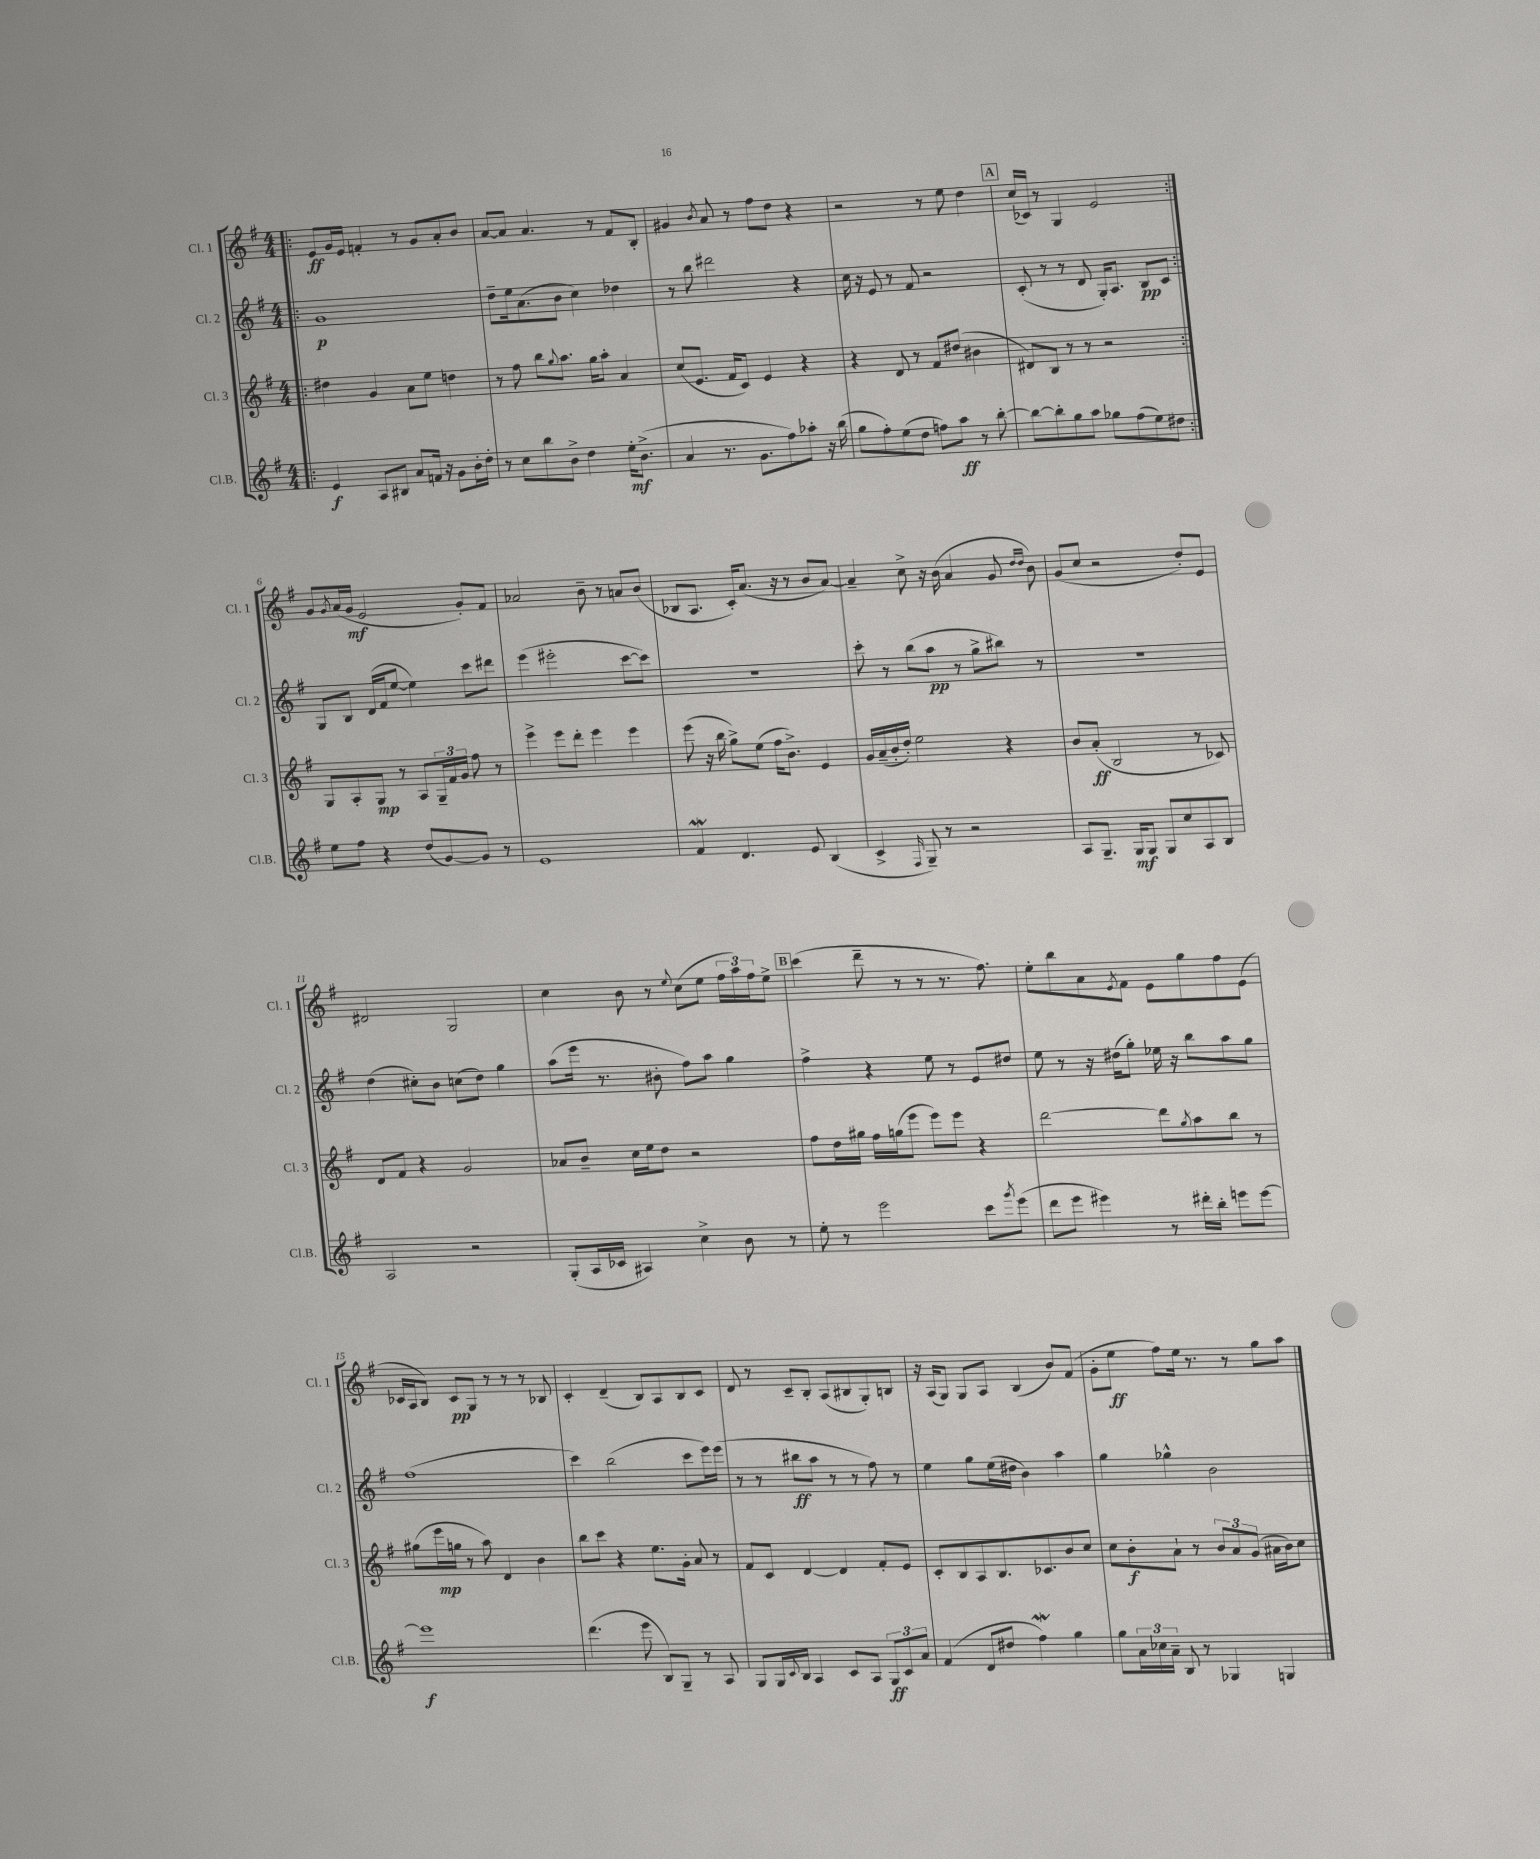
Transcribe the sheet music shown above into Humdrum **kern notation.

**kern	**kern	**kern	**kern
*staff4	*staff3	*staff2	*staff1
*clefG2	*clefG2	*clefG2	*clefG2
*k[f#]	*k[f#]	*k[f#]	*k[f#]
*M4/4	*M4/4	*M4/4	*M4/4
=!|:	=!|:	=!|:	=!|:
4e	4dd#	1g	8e
.	.	.	16g
.	.	.	16e
8A	4g	.	4f'
8B#	.	.	.
8a	8a	.	8r
16f	8ee	.	8g
16r	.	.	.
8g	4dd	.	8a'
16b'	.	.	8b
16dd'	.	.	.
=	=	=	=
8r	8r	8dd~	[8a
8cc	8ff#	16ee	8a]
.	.	(8.a	.
8bb	8bb	.	4.a
.	8qqgg	.	.
8b^	8.aa	8b	.
4dd	.	4cc)	.
.	16gg	.	.
.	8aa'	.	8r
16ee'	4a	4dd-	8f#
(8.b^	.	.	.
.	.	.	8B'
=	=	=	=
4a	(8cc	8r	4g#
.	8.e	8bb	.
.	.	.	8qb
8.r	.	2ddd#	8a
.	16f#	.	.
.	8c)	.	8r
8.g	.	.	.
.	4e	.	8ff#
8ff#)	.	.	8dd
8aa-'	4r	4r	4r
16r	.	.	.
(16bb	.	.	.
=	=	=	=
8gg	4r	16cc	2r
.	.	16r	.
8ff#')	.	8e	.
(8ee	8d	8r	.
8dd	8r	8f#	.
8ff)	8f#	2r	8r
8aa	(8dd#	.	8ee
8r	4b#	.	4dd
[8bb'	.	.	.
=	=	=	=
8bb_	8d#)	(8c'	(16cc
.	.	.	16c-)
8bb']	8B	8r	8r
8gg	8r	8r	4G
8aa	8r	8d	.
8gg-	2r	16G')	2e
.	.	8.A	.
(8ff#	.	.	.
8ee)	.	8B	.
8dd#	.	8c	.
=:|!	=:|!	=:|!	=:|!
8ee	8G	8G	8g
.	.	.	8qg
8ff#	8A'	8B	(16a
.	.	.	16g
4r	8G	(16d	2e
.	.	16f#	.
.	8r	[8ee	.
(8dd	8A	4ee])	.
[8g)	24G~	.	.
.	24f#	.	.
.	24g	.	.
8g]	8ff#	8ccc	8g')
8r	8r	8ddd#	8f#
=	=	=	=
1e	4eee^	(4eee	2a-
.	8eee	2eee#'	.
.	8ddd'	.	.
.	4eee	.	8b~
.	.	.	8r
.	4eee	[8ccc	8a
.	.	8ccc])	(8b
=	=	=	=
4f#	(8eee	1r	8B-
.	16r	.	8.A
.	16bb	.	.
4.d	8gg^)	.	.
.	.	.	16c')
.	(8ee	.	(8.a
.	16ff#	.	.
.	8.b^)	.	16r
8e	.	.	8r
(4B	4e	.	8b
.	.	.	[8a)
=	=	=	=
4c^	16g	8ccc'	4a~]
.	(16a~	.	.
.	16b'	8r	.
.	16dd')	.	.
16qqF#	.	.	.
8G~)	2ee	(8bb	8cc^
8r	.	8aa	16r
.	.	.	(16b
2r	.	8r	4a
.	.	8gg^	.
.	4r	8bb#)	8g
.	.	.	16qqdd
.	.	.	16qqdd
.	.	8r	8b)
=	=	=	=
8A	8b	1r	(8g
8.G~	(8a'	.	8cc
.	2B	.	2r
16G	.	.	.
8G	.	.	.
8G	.	.	.
8cc	.	.	.
8A	8r	.	8dd')
8B	8c-)	.	8e
=	=	=	=
2A	8d	(4dd	2d#
.	8f#	.	.
.	4r	8cc#')	.
.	.	8b	.
2r	2g	(8cc	2G
.	.	8dd)	.
.	.	4gg	.
=	=	=	=
(8G'	8a-	(8aa	4cc
16A	8b~	16eee	.
16c-	.	8.r	.
4A#)	16cc	.	8b
.	16ee	.	.
.	8dd	8b#'	8r
.	.	.	8qqee
4cc^	2r	8ff#)	(8cc
.	.	8aa	8ee
8b	.	4gg	24ff#
.	.	.	24aa)
.	.	.	24ff#
8r	.	.	8ee^
=	=	=	=
8ee'	8ff#	4ff#^	(4ccc
8r	16dd	.	.
.	16gg#	.	.
2eee	16ff#	4r	8ddd~
.	(16gg	.	.
.	8eee	.	8r
.	8eee)	8ee	8r
.	8eee	8r	8.r
8ccc	4r	8e	.
.	.	.	8.ff#)
8qggg	.	.	.
(8eee	.	8dd#	.
=	=	=	=
8ddd	[2ddd	8ee	8ee'
8eee	.	8r	8bb
4eee#)	.	16r	8a
.	.	(16dd#	.
.	.	.	8qe
.	.	8gg')	8f#
8r	8ddd]	16ee-	8e
.	.	16r	.
.	8qgg	.	.
16ddd#'	8aa	8bb	8gg
16bb'	.	.	.
8eee	8bb	8aa	8ff#
[8eee	8r	8gg	(8e
=	=	=	=
1eee]	(8gg#	(1ff#	16c-
.	.	.	16A
.	16eee	.	8B)
.	16gg	.	.
.	8r	.	8c-
.	8aa)	.	8G
.	4d	.	8r
.	.	.	8r
.	4b	.	8r
.	.	.	8B-
=	=	=	=
(4.ddd	8bb	4ccc)	4c'
.	8ccc	.	.
.	4r	(2bb	(4d~
8eee	.	.	.
8B)	8.ee	.	8B)
8G~	.	.	8A
.	16g'	.	.
8r	8a	8ccc	8B
8A	8r	16eee)	8c
.	.	(16eee	.
=	=	=	=
8G	8f#	8r	8d
16G	8c	8r	8r
8qqc	.	.	.
16B	.	.	.
4A	[4d	8bb#	8c~
.	.	8aa	8B'
8c	4d]	8r	(8A
8A	.	8r	8B#
12G	8f#'	8ff#)	8G')
12c	.	.	.
.	8e	8r	8B
12a	.	.	.
=	=	=	=
(4f#	8c'	4ee	16r
.	.	.	(16A
.	8B	.	8G)
8d	8A	8gg	8G
8dd#	8.B	(16ee	8A
.	.	16dd#	.
4ff#)	.	4b)	(4B
.	8.c-	.	.
4gg	8b	4aa	8b)
.	8cc	.	(8f#
=	=	=	=
8gg	8cc	4gg	8g'
24a	8b'	.	8ee
24cc-	.	.	.
24a~	.	.	.
8B	8a`	4gg-^^	8ff#)
8r	8r	.	16ee
.	.	.	8.r
4G-	12b	2b	.
.	12a	.	.
.	.	.	8r
.	(12g	.	.
4G	16a#	.	8gg
.	16b)	.	.
.	8cc	.	8aa
==	==	==	==
*-	*-	*-	*-
